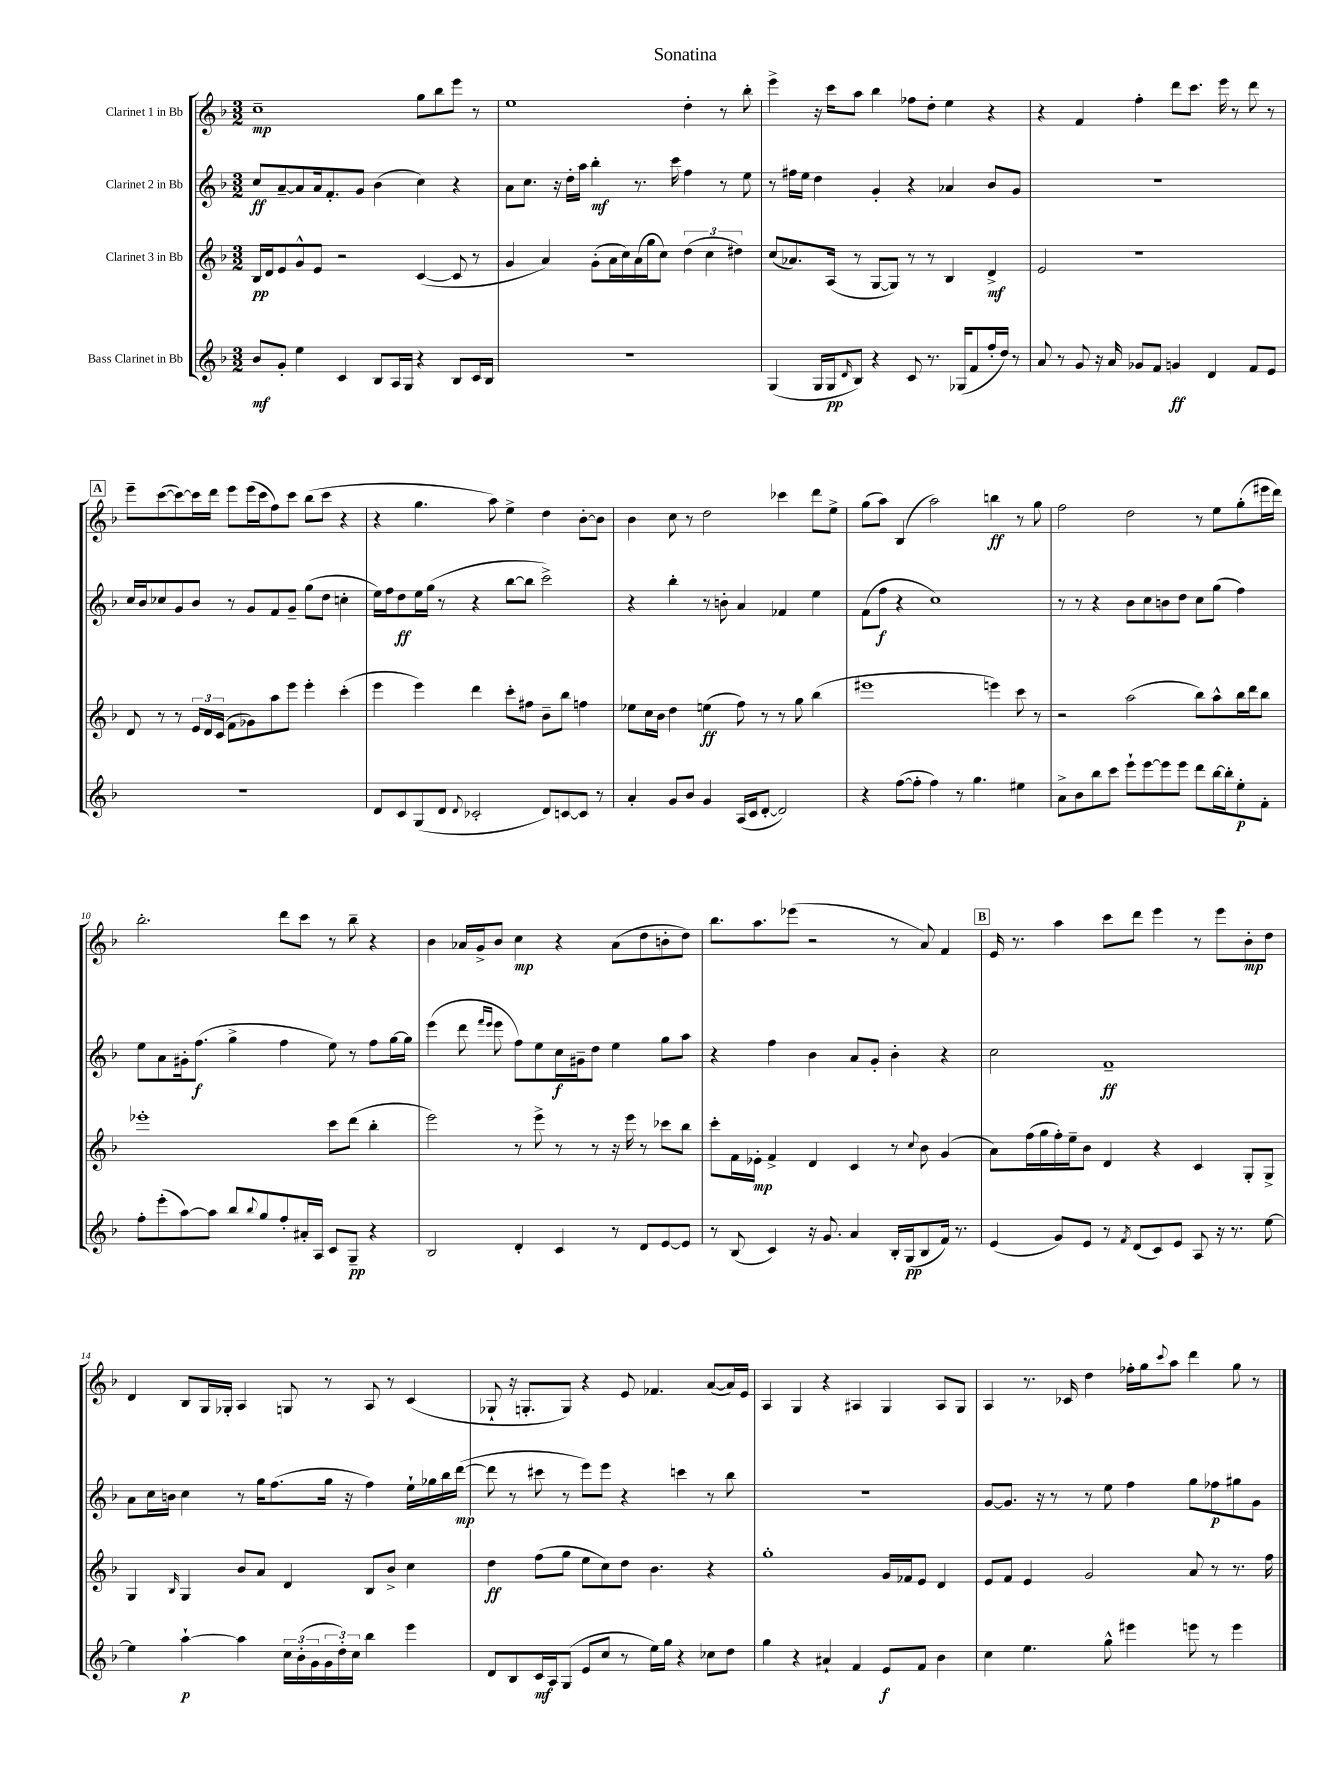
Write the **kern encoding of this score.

**kern	**kern	**kern	**kern
*staff4	*staff3	*staff2	*staff1
*clefG2	*clefG2	*clefG2	*clefG2
*k[b-]	*k[b-]	*k[b-]	*k[b-]
*M3/2	*M3/2	*M3/2	*M3/2
8b-/L	16B-/LL	8cc/L	1cc~
.	16d/J	.	.
8g'/J	8e/	[8a~/	.
4ee\	8g^^/	8a/]	.
.	8e/J	16a/k	.
.	.	8.f'/	.
4c/	2r	.	.
.	.	8g/J	.
8B-/L	.	(4b-\	.
16A/L	.	.	.
16G/JJ	.	.	.
4r	([4c/	4cc\)	8gg\L
.	.	.	8bb-\
8B-/L	8c/]	4r	8eee\J
16c/L	8r	.	8r
16B-/JJ	.	.	.
=	=	=	=
1.r	4g/	8a\L	1ee
.	.	8.cc\J	.
.	4a/)	.	.
.	.	16r	.
.	.	16dd'\LL	.
.	.	16aa\JJ	.
.	(8g'\L	4bb-'\	.
.	16a\L	.	.
.	16cc\)	.	.
.	(16a\	8.r	.
.	16gg\J	.	.
.	8cc\J)	.	.
.	.	16ccc\	.
.	(6dd\	4ff\	4dd'\
.	6cc\	.	.
.	.	8r	8r
.	6dd#\)	.	.
.	.	8ee\	8bb-'\
=	=	=	=
(4G/	(8cc/L	8r	4eee^\
.	8.a-/)	16ff#\LL	.
.	.	16ee\JJ	.
16G/LL	.	4dd\	16r
16G/J	(16A/Jk	.	16ccc\LK
16qqd/	.	.	.
8B-/J)	8r	.	8aa\J
4r	[8G/L	4g'/	4bb-\
.	8G/]J)	.	.
8c/	8r	4r	8ff-\L
8.r	8r	.	8dd'\J
.	4B-/	4a-/	4ee\
(16G-/LK	.	.	.
8f/	.	.	.
16ff'/L	4d^/	8b-/L	4r
16dd/JJ)	.	.	.
8r	.	8g/J	.
=	=	=	=
8a/	2e/	1.r	4r
8r	.	.	.
8g/	.	.	4f/
16r	.	.	.
16a/	.	.	.
8g-/L	1r	.	4ff'\
8f/J	.	.	.
4g/	.	.	8ddd\L
.	.	.	8.ccc\J
4d/	.	.	.
.	.	.	16eee\
.	.	.	8r
8f/L	.	.	8ddd\
8e/J	.	.	8r
=	=	=	=
1.r	8d/	16cc/LL	8eee~\L
.	.	16b-/J	.
.	8r	8cc-/	([8ccc\
.	8r	8g/	8ccc\_)
.	24e/LL	8b-/J	16ccc\]L
.	24d/	.	.
.	.	.	16ddd\JJ
.	(24c/JJ	.	.
.	8f\L	8r	8eee\L
.	8g-\)	8g/L	(16eee\L
.	.	.	16ccc\J
.	8aa\	8f/	8ff\)
.	8eee\J	8g~/J	8ccc\J
.	4eee'\	(8gg\L	(8bb-\L
.	.	8dd\J	8ccc\J
.	(4ccc'\	4cc'\	4r
=	=	=	=
8d/L	4eee\	16ee\LL)	4r
.	.	16ff\J	.
8c/	.	8dd\	.
(8G/	4eee\)	16ee\L	4.gg\
.	.	(16gg\JJ	.
8d/J	.	8r	.
8qqd/	.	.	.
2c-'/	4ddd\	4r	.
.	.	.	8aa\)
.	8ccc'\L	[8bb-\L	4ee^\
.	8ff#\J	8bb-\]J	.
8d/L)	8b-~\L	2ccc^\)	4dd\
[8c/	8bb-\J	.	.
8c/]J	4ff\	.	[8b-'\L
8r	.	.	8b-\]J
=	=	=	=
4a'/	8ee-\L	4r	4b-\
.	16cc\L	.	.
.	16b-\JJ	.	.
8g/L	4dd\	4bb-'\	8cc\
8b-/J	.	.	8r
4g/	(4ee\	8r	2dd\
.	.	8b'\	.
(16A/LL	8ff\)	4a/	.
16c/J	.	.	.
[8d'/J	8r	.	.
2d/])	8r	4f-/	4ccc-\
.	8gg\	.	.
.	(4bb-\	4ee\	8ddd\L
.	.	.	8ee^\J
=	=	=	=
4r	1eee#	(8f\L	(8gg\L
.	.	8ff\J	8aa\J)
([8ff\L	.	4r	(4B-/
8ff'\]J	.	.	.
4ff\)	.	1cc)	2aa\)
8r	.	.	.
4.gg\	.	.	.
.	4eee\)	.	4bb\
4ee#\	8ccc\	.	8r
.	8r	.	8gg\
=	=	=	=
8a^\L	2r	8r	2ff\
8b-\	.	8r	.
8bb-\	.	4r	.
8ccc\J	.	.	.
8eee`\L	(2aa\	8b-\L	2dd\
[8eee\	.	8cc\	.
8eee\]	.	8b\	.
8eee\J	.	8dd\J	.
8ddd\L	8bb-\L)	8cc\L	8r
[16bb-\L	8aa^^\	(8gg\J	8ee\L
16bb-'\]J	.	.	.
8ee'\	16bb-\L	4ff\)	(8gg'\
.	16ddd\J	.	.
8f'\J	8bb-\J	.	16eee#\L
.	.	.	16ddd\JJ)
=	=	=	=
8ff'\L	1eee-'	8ee\L	2.bb-'\
(8eee'\	.	8a\	.
[8aa\)	.	16g#'\k	.
.	.	(8.ff\J	.
8aa\]J	.	.	.
8bb-/L	.	4gg^\	.
8qqbb-/	.	.	.
8gg/	.	.	.
8ff'/	.	4ff\	8ddd\L
16a#'/L	.	.	8ccc\J
16A/JJ	.	.	.
8c/L	8ccc\L	8ee\)	8r
8G~/J	(8ddd\J	8r	8bb-~\
4r	4bb-'\	8ff\L	4r
.	.	[16gg\L	.
.	.	16gg\]JJ	.
=	=	=	=
2B-/	2eee\)	(4eee\	4b-\
.	.	8ddd\	16a-/LL
.	.	.	16g^/J
.	.	16qqfff/LL	.
.	.	16qqeee/JJ	.
.	.	8eee\	8b-/J
4d'/	8r	8ff\L)	4cc\
.	8eee^\	8ee\	.
4c/	8r	16cc\L	4r
.	.	16g#~\J	.
.	8r	8dd\J	.
8r	16r	4ee\	(8a-\L
.	16eee\	.	.
8d/L	8r	.	8dd\
[8e/	8ccc-\L	8gg\L	8b'\
8e/]J	8bb-\J	8aa\J	8dd\J)
=	=	=	=
8r	8ccc'\L	4r	8.bb-\L
(8B-/	16f\L	.	.
.	16e-'\JJ	.	8.aa\
4c/)	4f^/	4ff\	.
.	.	.	(8eee-\J
16r	4d/	4b-\	2r
8.g/	.	.	.
4a/	4c/	8a/L	.
.	.	8g'/J	.
16B-'/LL	8r	4b-'\	8r
(16G/J	.	.	.
.	8qqcc/	.	.
8B-/	8b-\	.	8a/)
16f/Jk)	(4g/	4r	4f/
8.r	.	.	.
=	=	=	=
(4e/	8a\L)	2cc\	16e/
.	.	.	8.r
.	(16ff\L	.	.
.	16gg\	.	.
8g/L)	16ff'\)	.	4aa\
.	16ee~\J	.	.
8e/J	8b-\J	.	.
8r	4d/	1f~	8ccc\L
8qf/	.	.	.
(8d/L	.	.	8ddd\J
8c/)	4r	.	4eee\
8e/J	.	.	.
8A/	4c/	.	8r
16r	.	.	8eee\L
8.r	.	.	.
.	8G'/L	.	8b-'\
[8ee\	8G^/J	.	8dd\J
=	=	=	=
4ee\]	4G/	8a\L	4d/
.	.	16cc\L	.
.	.	16b\JJ	.
.	16qqB-/	.	.
[4aa`\	4G/	4cc\	8B-/L
.	.	.	16G/L
.	.	.	16G-'/JJ
4aa\]	8b-/L	8r	4A/
.	8a/J	16gg\LK	.
.	.	(8.ff\	.
24cc\LL	4d/	.	8G/
(24b-'\	.	.	.
24g\	.	.	.
24g\	.	16gg\Jk	8r
24dd'\)	.	.	.
.	.	16r	.
24cc\JJ	.	.	.
4bb-\	8B-/L	4ff\)	8A/
.	8b-^/J	.	8r
4eee\	4cc\	16ee`\LL	(4c/
.	.	16gg-\	.
.	.	16bb-\	.
.	.	([16ddd\JJ	.
=	=	=	=
8d/L	4dd\	8ddd\]	8G-`/
8B-/	.	8r	16r
.	.	.	8.G'/L
16c/L	(8ff\L	8ccc#\	.
16A/J	.	.	.
(8G/J	8gg\J	8r	8G/J)
8e/L	8ee\L	8eee\L)	4r
8cc/J	8cc\)	8eee\J	.
8r	8dd\J	4r	8e/
16ee\LL)	4.b-\	.	4.f-/
16gg\JJ	.	.	.
4r	.	4ccc\	.
8cc-\L	4r	8r	([8a/L
8dd\J	.	8bb-\	16a/]L)
.	.	.	16e/JJ
=	=	=	=
4gg\	1gg'	1.r	4A/
4r	.	.	4G/
4a#`/	.	.	4r
4f/	.	.	4A#/
8e/L	16g/LL	.	4G/
.	16f-/J	.	.
8f/J	8e/J	.	.
4b-\	4d/	.	8A#/L
.	.	.	8G/J
=	=	=	=
4cc\	8e/L	[8g/L	4A/
.	8f/J	8.g/]J	.
4.ee\	4e/	.	8.r
.	.	16r	.
.	.	8r	.
.	.	.	16c-/
.	2g/	8r	4dd\
8gg^^\	.	8ee\	.
4eee#\	.	4ff\	16ff-'\LL
.	.	.	16gg\J
.	.	.	8qqccc/
.	.	.	8aa\J
8eee\	8a/	8gg\L	4ddd\
8r	8r	8ff-\	.
4eee\	8.r	8gg#\	8gg\
.	.	8g\J	8r
.	16ff\	.	.
==	==	==	==
*-	*-	*-	*-
